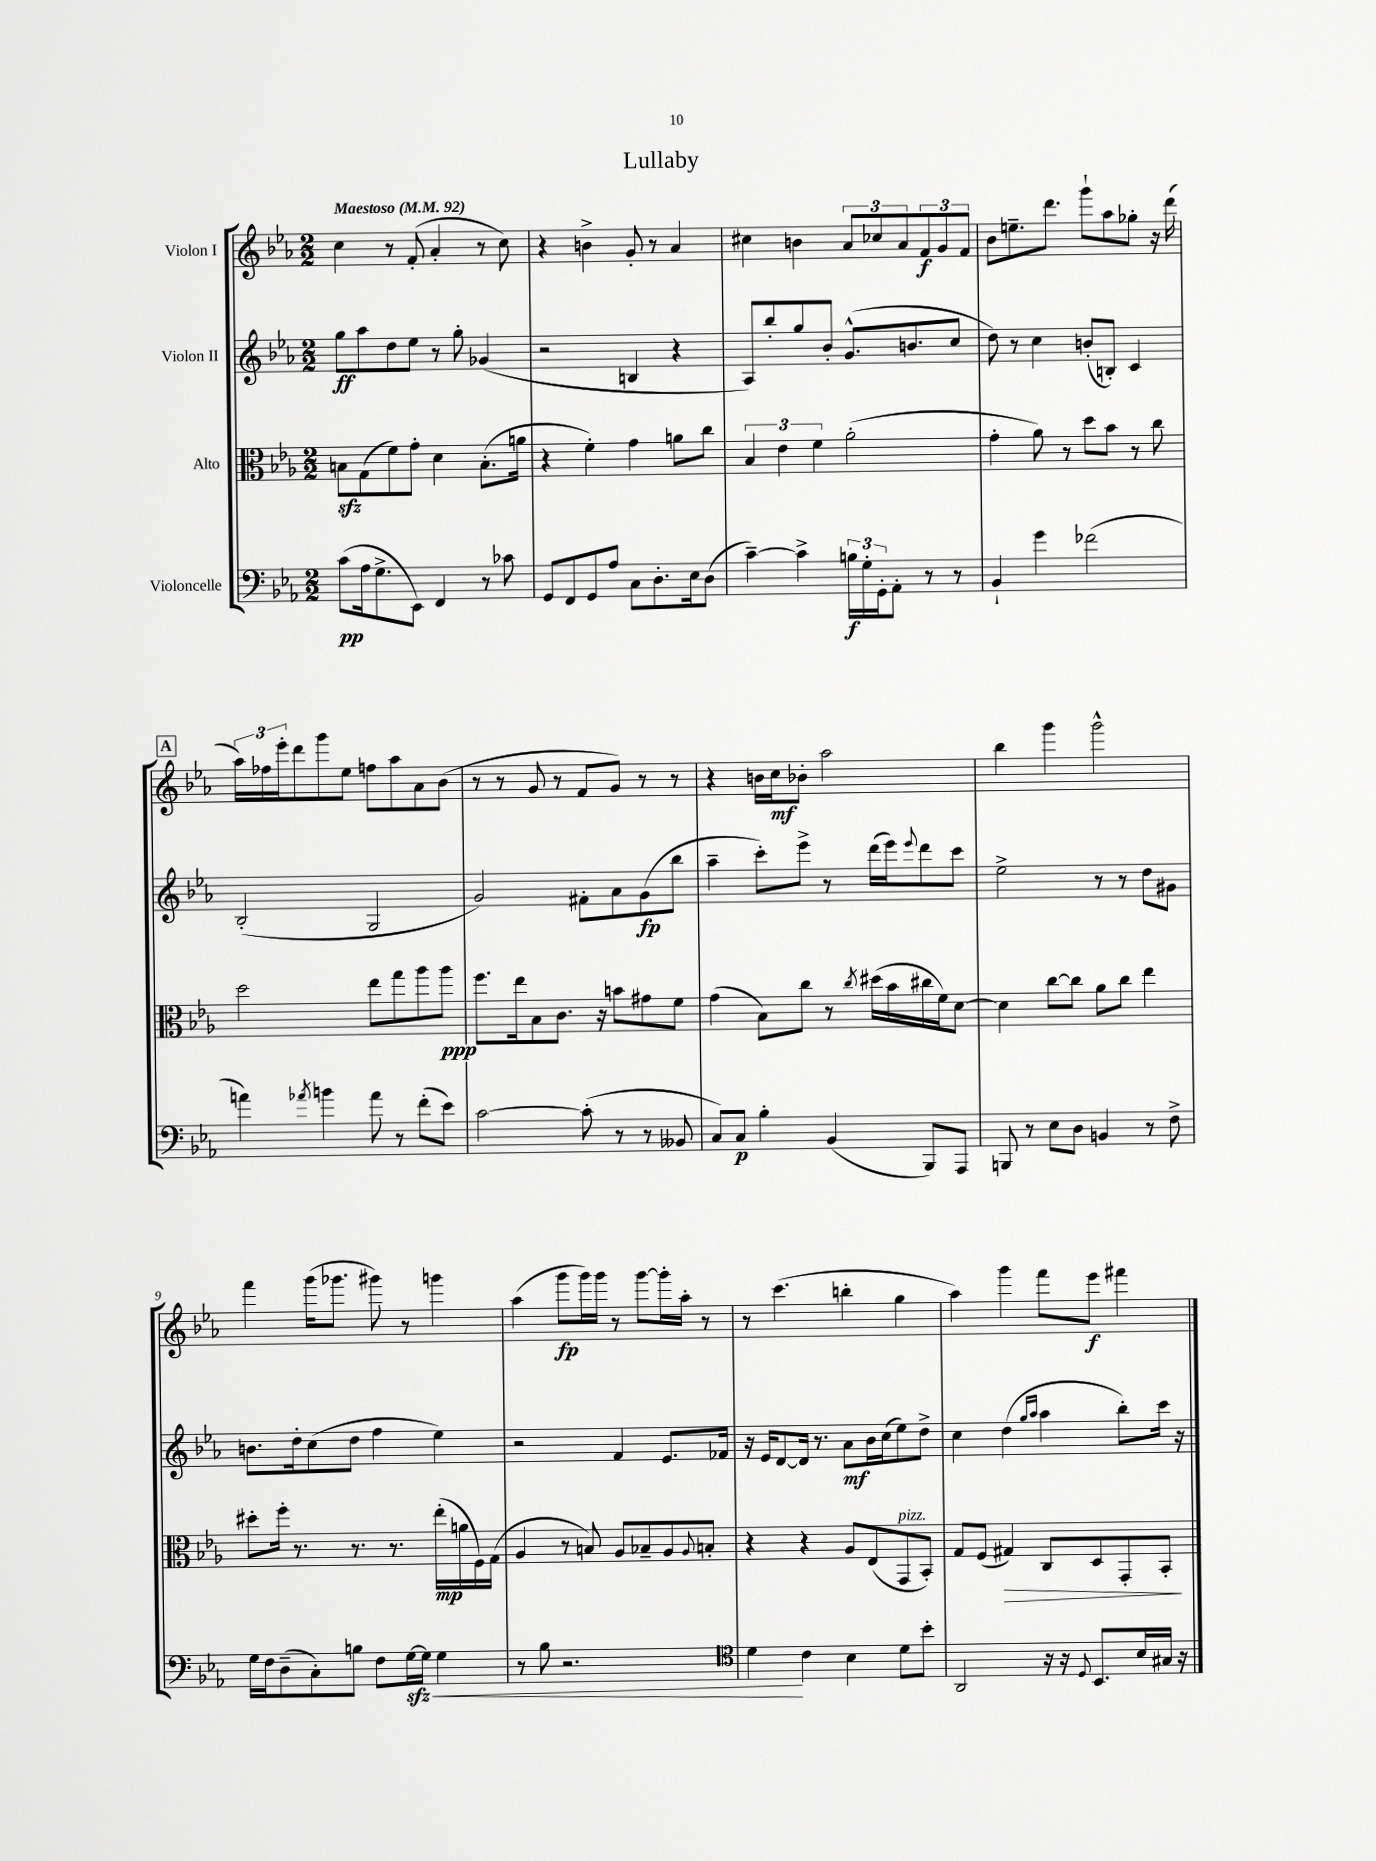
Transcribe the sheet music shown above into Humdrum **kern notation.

**kern	**kern	**kern	**kern
*staff4	*staff3	*staff2	*staff1
*clefF4	*clefC3	*clefG2	*clefG2
*k[b-e-a-]	*k[b-e-a-]	*k[b-e-a-]	*k[b-e-a-]
*M2/2	*M2/2	*M2/2	*M2/2
*MM92	*MM92	*MM92	*MM92
(8c	8B	8gg	4cc
16A-	(8G	8aa-	.
8.G^	.	.	.
.	8f)	8dd	8r
8EE-)	8g'	8ee-	(8f'
4FF	4d	8r	4a-'
.	.	8gg'	.
8r	(8.B'	(4g-	8r
8c-	.	.	8cc)
.	16a	.	.
=	=	=	=
8GG	4r	2r	4r
8FF	.	.	.
8GG	4f')	.	4b^
8A-	.	.	.
8C	4g	4B	8g'
8.D'	.	.	8r
.	8a	4r	4a-
16E-	.	.	.
(8D	8cc	.	.
=	=	=	=
[4c~)	6B-	8A-)	4cc#
.	.	8bb-'	.
.	6e-	.	.
4c^]	.	8gg	4b
.	6f	.	.
.	.	8b-'	.
24B	(2a-'	(8.g^^	12a-
24G'	.	.	.
24GG'	.	.	12cc-
8AA-'	.	.	.
.	.	.	12a-
.	.	8.b	.
8r	.	.	12f
.	.	.	12g
8r	.	8cc	.
.	.	.	12f
=	=	=	=
4BB-`	4g'	8dd)	8b-
.	.	8r	8.ee~
4g	8a-)	4cc	.
.	.	.	8.ddd
.	8r	.	.
(2f-	8dd	(8b'	8ggg`
.	8b-	8B')	8aa-
.	8r	4c	8gg-'
.	8cc	.	16r
.	.	.	(16ddd
=	=	=	=
4a)	2dd	(2B-'	24aa-)
.	.	.	24ff-
.	.	.	24eee-'
.	.	.	8ddd
8qa-	.	.	.
4b	.	.	8ggg
.	.	.	8ee-
8a-	8ee-	2G	8ff
8r	8gg	.	8aa-
(8f'	8aa-	.	8a-
8e-)	8aa-	.	(8b-
=	=	=	=
[2c	8.ff	2g)	8r
.	.	.	8r
.	16ee-	.	.
.	8B-	.	8g
.	8.c	.	8r
(8c']	.	8f#'	8f
.	16r	.	.
8r	8b	8a-	8g)
8r	8g#	(8g	8r
8BB--	8f	8bb-	8r
=	=	=	=
8C)	(4g	4aa-~	4r
8C	.	.	.
4B-'	8B-)	8ccc')	16b
.	.	.	16cc
.	8cc	8eee-^	8b-'
(4BB-	8r	8r	2aa-
.	8qcc	.	.
.	(16dd#	(16ddd	.
.	16b-	16eee-)	.
.	.	8qqeee-	.
8BBB-)	16cc#	8ddd	.
.	16f)	.	.
8AAA-	[8d	8ccc	.
=	=	=	=
8BBB	4d]	2ee-^	4bb-
8r	.	.	.
8E-	[8cc	.	4ggg
8D	8cc]	.	.
4BB	8a-	8r	2ggg^^
.	8cc	8r	.
8r	4ee-	8dd	.
8F^	.	8g#	.
=	=	=	=
16G	8dd#'	8.b	4fff
16F	.	.	.
(8D~	16ff'	.	.
.	8.r	16dd'	.
8C')	.	(8cc	(16ggg
.	.	.	8.ggg-
8B	8.r	8dd	.
8F	.	4ff	8ggg#)
.	8.r	.	.
[16G	.	.	8r
16G]	.	.	.
4G	(16ee-'	4ee-)	4ggg
.	16a	.	.
.	16F)	.	.
.	(16G	.	.
=	=	=	=
8r	4A-	2r	(4aa-
8B-	.	.	.
2.r	8r	.	8ggg
.	8B)	.	16ggg)
.	.	.	16ggg
.	8A-	4f	8r
.	8B-~	.	[8ggg
.	8A-	8.e-	16ggg']
.	.	.	16aa-'
.	8qqA-	.	.
.	8B'	.	8r
.	.	16f-	.
=	=	=	=
*clefC4	*	*	*
4d	4r	16r	8r
.	.	16e-	.
.	.	[8d	(4.ccc
4c	4r	16d]	.
.	.	8.r	.
4B-	8A-	8a-	4bb'
.	(8E-	16b-	.
.	.	(16cc	.
8d	8GG	8ee-)	4gg
8b-'	8BB-')	8dd^	.
=	=	=	=
2AA-	8G	4cc	4aa-)
.	(8F	.	.
.	4G#)	(4dd	4ggg
.	.	16qqgg	.
.	.	16qqaa-	.
16r	8C	4aa-	8fff
16r	.	.	.
8qqD	.	.	.
8.BB-	8D	.	8eee-
.	8GG'	8bb-')	4fff#
16B-	.	.	.
16G#	8BB-'	16ccc	.
16r	.	16r	.
==	==	==	==
*-	*-	*-	*-
